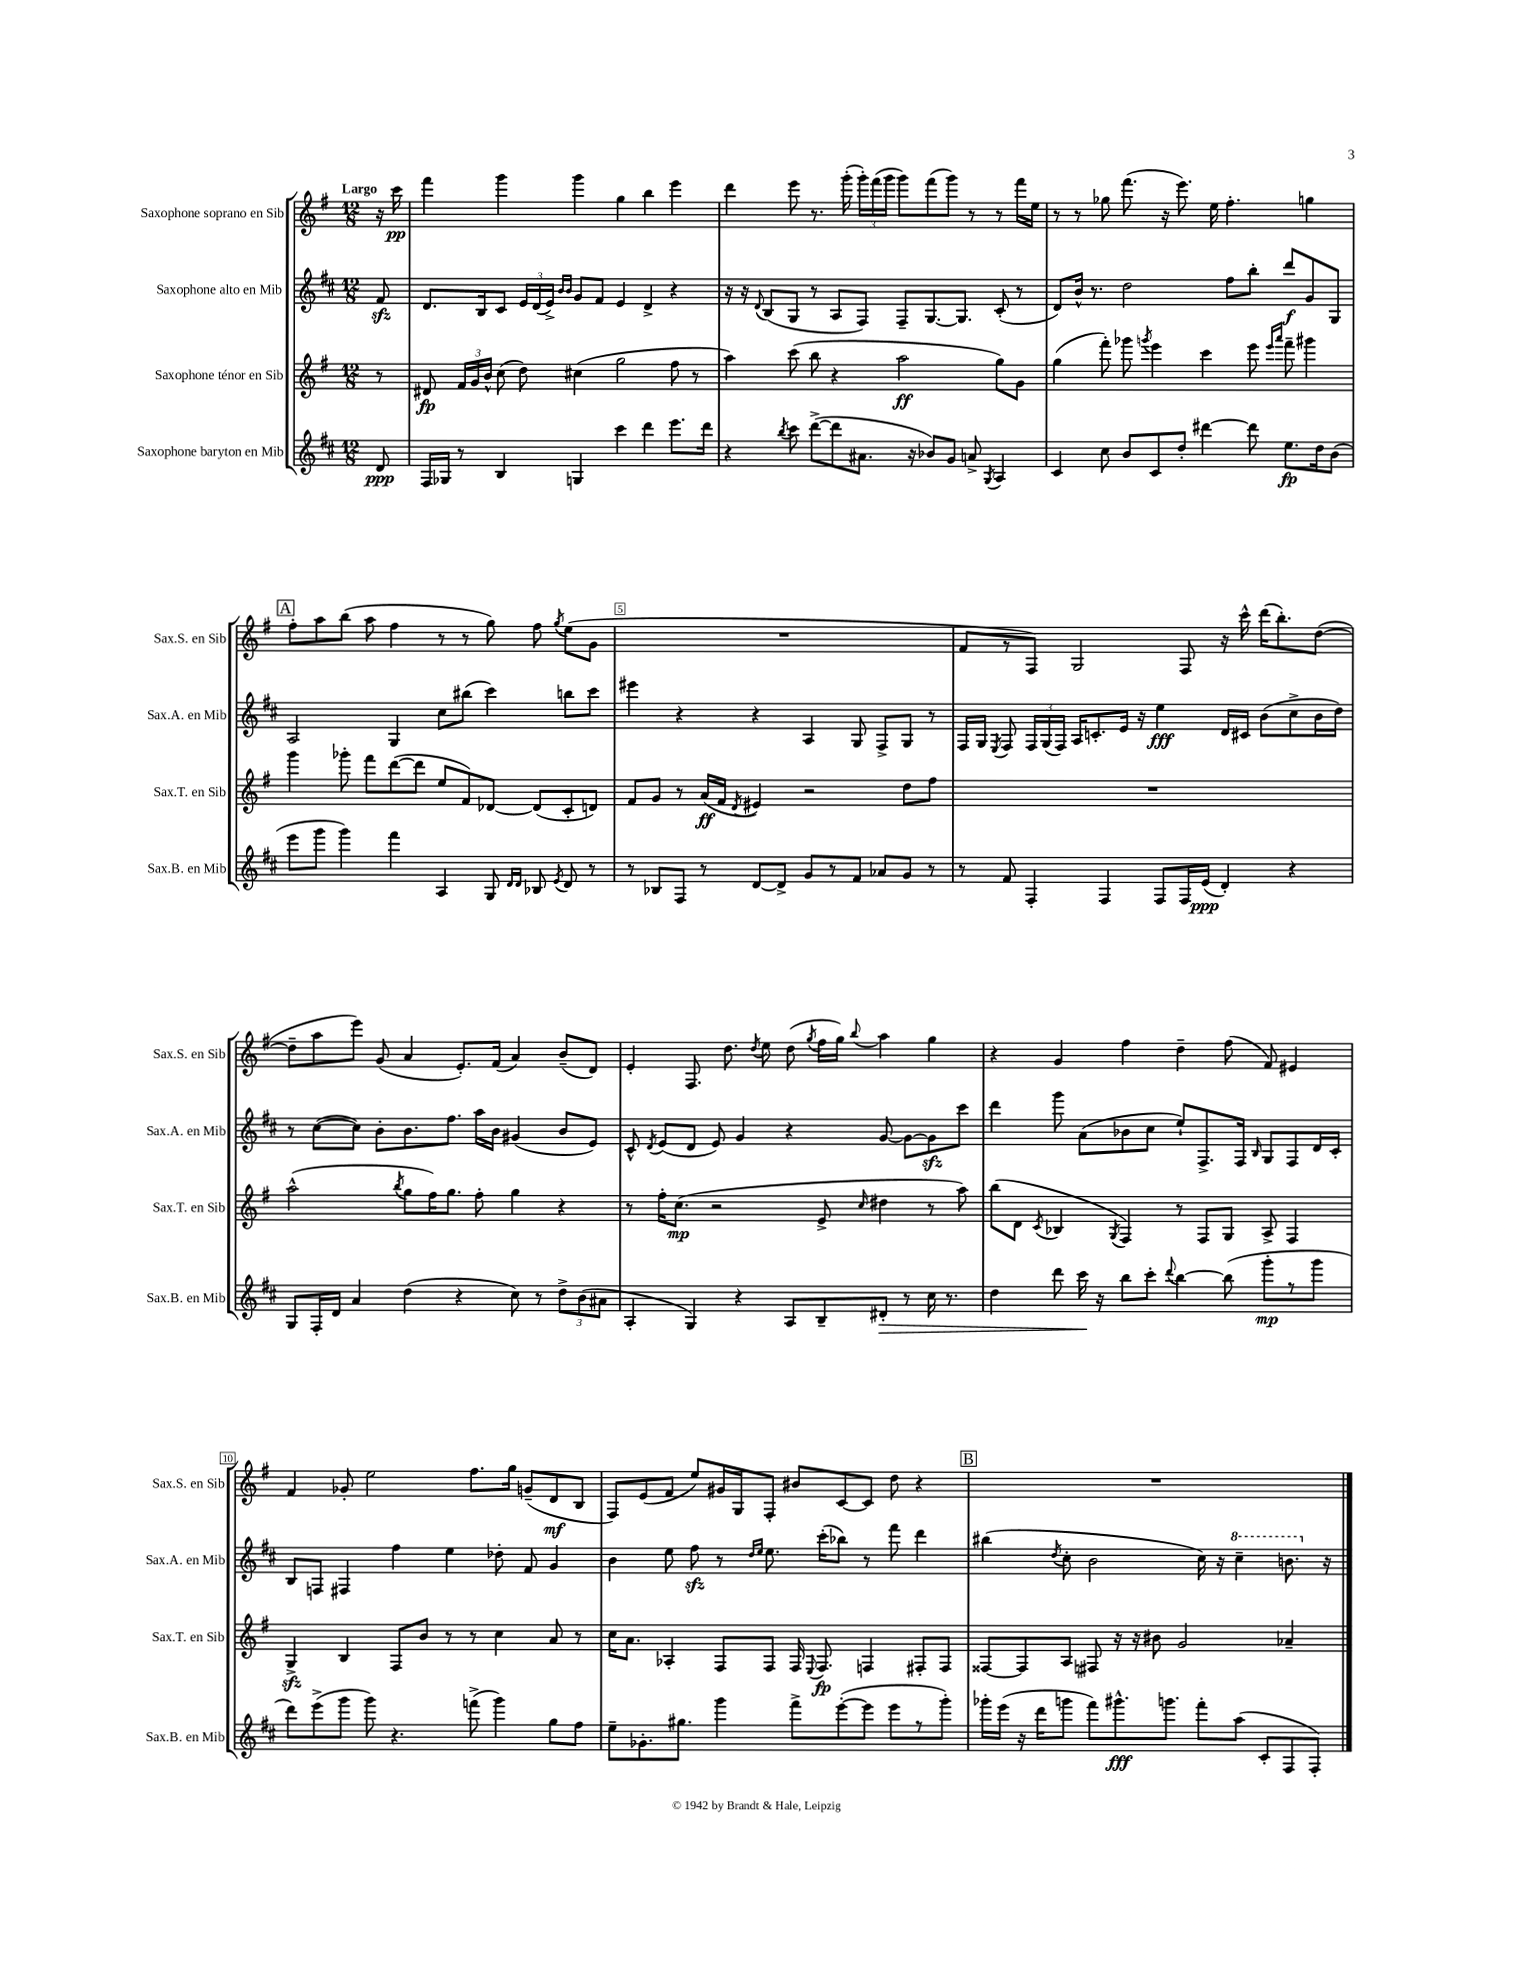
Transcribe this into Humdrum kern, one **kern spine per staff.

**kern	**kern	**kern	**kern
*staff4	*staff3	*staff2	*staff1
*clefG2	*clefG2	*clefG2	*clefG2
*k[f#c#]	*k[f#]	*k[f#c#]	*k[f#]
*M12/8	*M12/8	*M12/8	*M12/8
8d	8r	8f#	16r
.	.	.	16ccc
=	=	=	=
16F#	8d#	8.d	4fff#
16G-	.	.	.
8r	24f#	.	.
.	24g	.	.
.	.	16B	.
.	24b^^	.	.
4B	(8cc	8c#	4ggg
.	8dd)	24e	.
.	.	(24d	.
.	.	24e^)	.
.	.	16qqb	.
.	.	16qqb	.
4G	(4cc#	8g	4ggg
.	.	8f#	.
4ccc#	2gg	4e	4gg
4ddd	.	4d^	4bb
8.eee	8ff#	4r	4eee
.	8r	.	.
16ddd	.	.	.
=	=	=	=
4r	4aa)	16r	4ddd
.	.	16r	.
.	.	8qqd	.
.	.	(8B	.
8qbb	.	.	.
8ccc#	(8ccc	8G	8eee
([8ddd^	8bb	8r	8.r
8ddd]	4r	8A	.
.	.	.	(16ggg'
8.a#	.	8F#)	24ggg')
.	.	.	(24fff#
.	.	.	24ggg
.	2aa	8F#~	8ggg)
16r	.	.	.
8b-)	.	[8.G	(8fff#
8g	.	.	8ggg)
.	.	8.G]	.
8a^	.	.	8r
8qG	.	.	.
4A	8gg)	(8c#'	8r
.	8g	8r	16fff#
.	.	.	16ee
=	=	=	=
4c#	(4gg	8d)	8r
.	.	16b^^	8r
.	.	8.r	.
8cc#	8fff#')	.	8gg-
8b	8ggg-	2dd	(8.fff#
.	8qggg	.	.
8c#	4eee	.	.
.	.	.	16r
8dd'	.	.	8.eee)
[4ddd#	4ccc	.	.
.	.	.	16ee
.	.	8ff#	4.ff#'
8ddd#]	8eee	8bb'	.
.	16qqeee	.	.
.	16qqaaa	.	.
8.ee	8fff#~	8ddd	.
.	4ggg#	8g	4gg
16dd	.	.	.
(8b	.	8G	.
=	=	=	=
8eee	4ggg	2A	8ff#'
8ggg	.	.	8aa
4ggg)	8ggg-'	.	(8bb
.	8fff#	.	8aa
4fff#	([8ddd	4G	4ff#
.	8ddd]	.	.
4A	8ee	8cc#	8r
.	8f#)	(8bb#	8r
8G	[8d-	4ccc#)	8gg)
16qqd	.	.	.
16qqd	.	.	.
8B-	(8d-]	.	8ff#
8qe	.	.	8qgg
8d	8c'	8bb	(8ee
8r	8d)	8ccc#	8g
=	=	=	=
8r	8f#	4eee#	1.r
8B-	8g	.	.
8F#	8r	4r	.
8r	(16a	.	.
.	16f#	.	.
.	8qd	.	.
[8d	4e#)	4r	.
8d^]	.	.	.
8g	2r	4A	.
8r	.	.	.
8f#	.	8G	.
8a-	.	8F#^	.
8g	8dd	8G	.
8r	8ff#	8r	.
=	=	=	=
8r	1.r	16F#	8f#
.	.	16G	.
.	.	8qE	.
8f#	.	8F#	8r
4F#'	.	24F#	8F#)
.	.	(24G	.
.	.	24F#)	.
.	.	16A	2G
.	.	8.c'	.
4F#	.	.	.
.	.	16e	.
.	.	16r	.
8F#	.	4ee	.
16F#	.	.	8F#
(16e	.	.	.
4d')	.	16d	16r
.	.	16c#	16ccc^^
.	.	(8b	(16ddd
.	.	.	8.bb')
4r	.	8cc#^	.
.	.	16b	([8dd
.	.	16dd)	.
=	=	=	=
8G	(2aa^^	8r	8dd~]
16F#'	.	([8cc#	8aa
16d	.	.	.
4a	.	8cc#])	8eee)
.	.	8b'	(8g
.	8qbb	.	.
(4dd	8gg	8.b	4a
.	16ff#)	.	.
.	8.gg	8.ff#	.
4r	.	.	8.e')
.	8ff#'	16aa	.
.	.	16b	(16f#
8cc#)	4gg	(4g#	4a)
8r	.	.	.
12dd^	4r	8b	(8b~
(12b	.	.	.
.	.	8e)	8d)
12a#	.	.	.
=	=	=	=
4A'	8r	8c#^^	4e'
.	.	8qd	.
.	16ff#'	(8e	.
.	(8.cc	.	.
4G)	.	8d	8.F#
.	2r	8e)	.
.	.	.	8.dd
4r	.	4g	.
.	.	.	8qdd
.	.	.	8ee
8A	.	4r	(8dd
.	.	.	8qgg
8B~	8e^	.	16ff#
.	.	.	16gg)
.	16qqcc	.	8qqbb
8d#'	4dd#	[8g	4aa
8r	.	8g_	.
16cc#	8r	8g]	4gg
8.r	.	.	.
.	8aa)	8ccc#	.
=	=	=	=
4dd	(8bb	4ddd	4r
.	8d	.	.
.	8qc	.	.
8ddd	4B-	8ggg	4g
16ccc#	.	(8a	.
16r	.	.	.
.	8qG	.	.
8bb	4F#)	8b-	4ff#
8ccc#'	.	8cc#	.
8qqddd	.	.	.
[4bb	8r	8ee`)	4dd~
.	8F#	8.F#^	.
(8bb]	8G	.	(8ff#
.	.	16F#	.
.	.	16qqB	.
8ggg'	8A^	8G	8f#)
8r	4F#	8F#	4e#
8ggg	.	16d	.
.	.	16c#'	.
=	=	=	=
8ddd)	4G^	8B	4f#
(8eee^	.	8F	.
8ggg	4B	4F#	8g-'
8ggg)	.	.	2ee
4.r	8F#	4ff#	.
.	8b	.	.
.	8r	4ee	.
(8fff^	8r	.	8.ff#
4ggg)	4cc	8dd-'	.
.	.	.	16gg
.	.	8f#	(8g~
8gg	8a	4g	8d
8ff#	8r	.	8B
=	=	=	=
8ee~	16cc	4b	8F#)
.	8.a	.	.
8.g-'	.	.	(8e
.	4A-'	8ee	8f#
8.gg#	.	.	.
.	.	8ff#	8ee)
4ggg	8F#	8r	16g#
.	.	.	16G
.	.	16qqdd	.
.	.	16qqee	.
.	8F#	8.ee	8F#'
8fff#^	16F#	.	8b#
.	8qqE	.	.
.	8.F#	(16ccc#'	.
([8eee'	.	8bb-)	[8c
8eee]	4F	8r	8c]
8eee	.	8fff#	8dd
8r	8F#'	4ddd	4r
8ggg')	8F#	.	.
=	=	=	=
16ggg-'	[8F##	(4bb#	1.r
(16eee	.	.	.
16r	8F##]	.	.
16ddd	.	.	.
.	.	8qdd	.
8ggg	8A	8cc#'	.
8fff#)	8F#	2b	.
8.ggg#^^	16r	.	.
.	16r	.	.
.	8b#	.	.
8.ggg	.	.	.
.	2g	.	.
8fff#'	.	16cc#)	.
.	.	16r	.
(8aa	.	4ccc#~	.
8c#'	.	.	.
8F#	4a-~	8.bb	.
8F#')	.	.	.
.	.	16r	.
==	==	==	==
*-	*-	*-	*-
